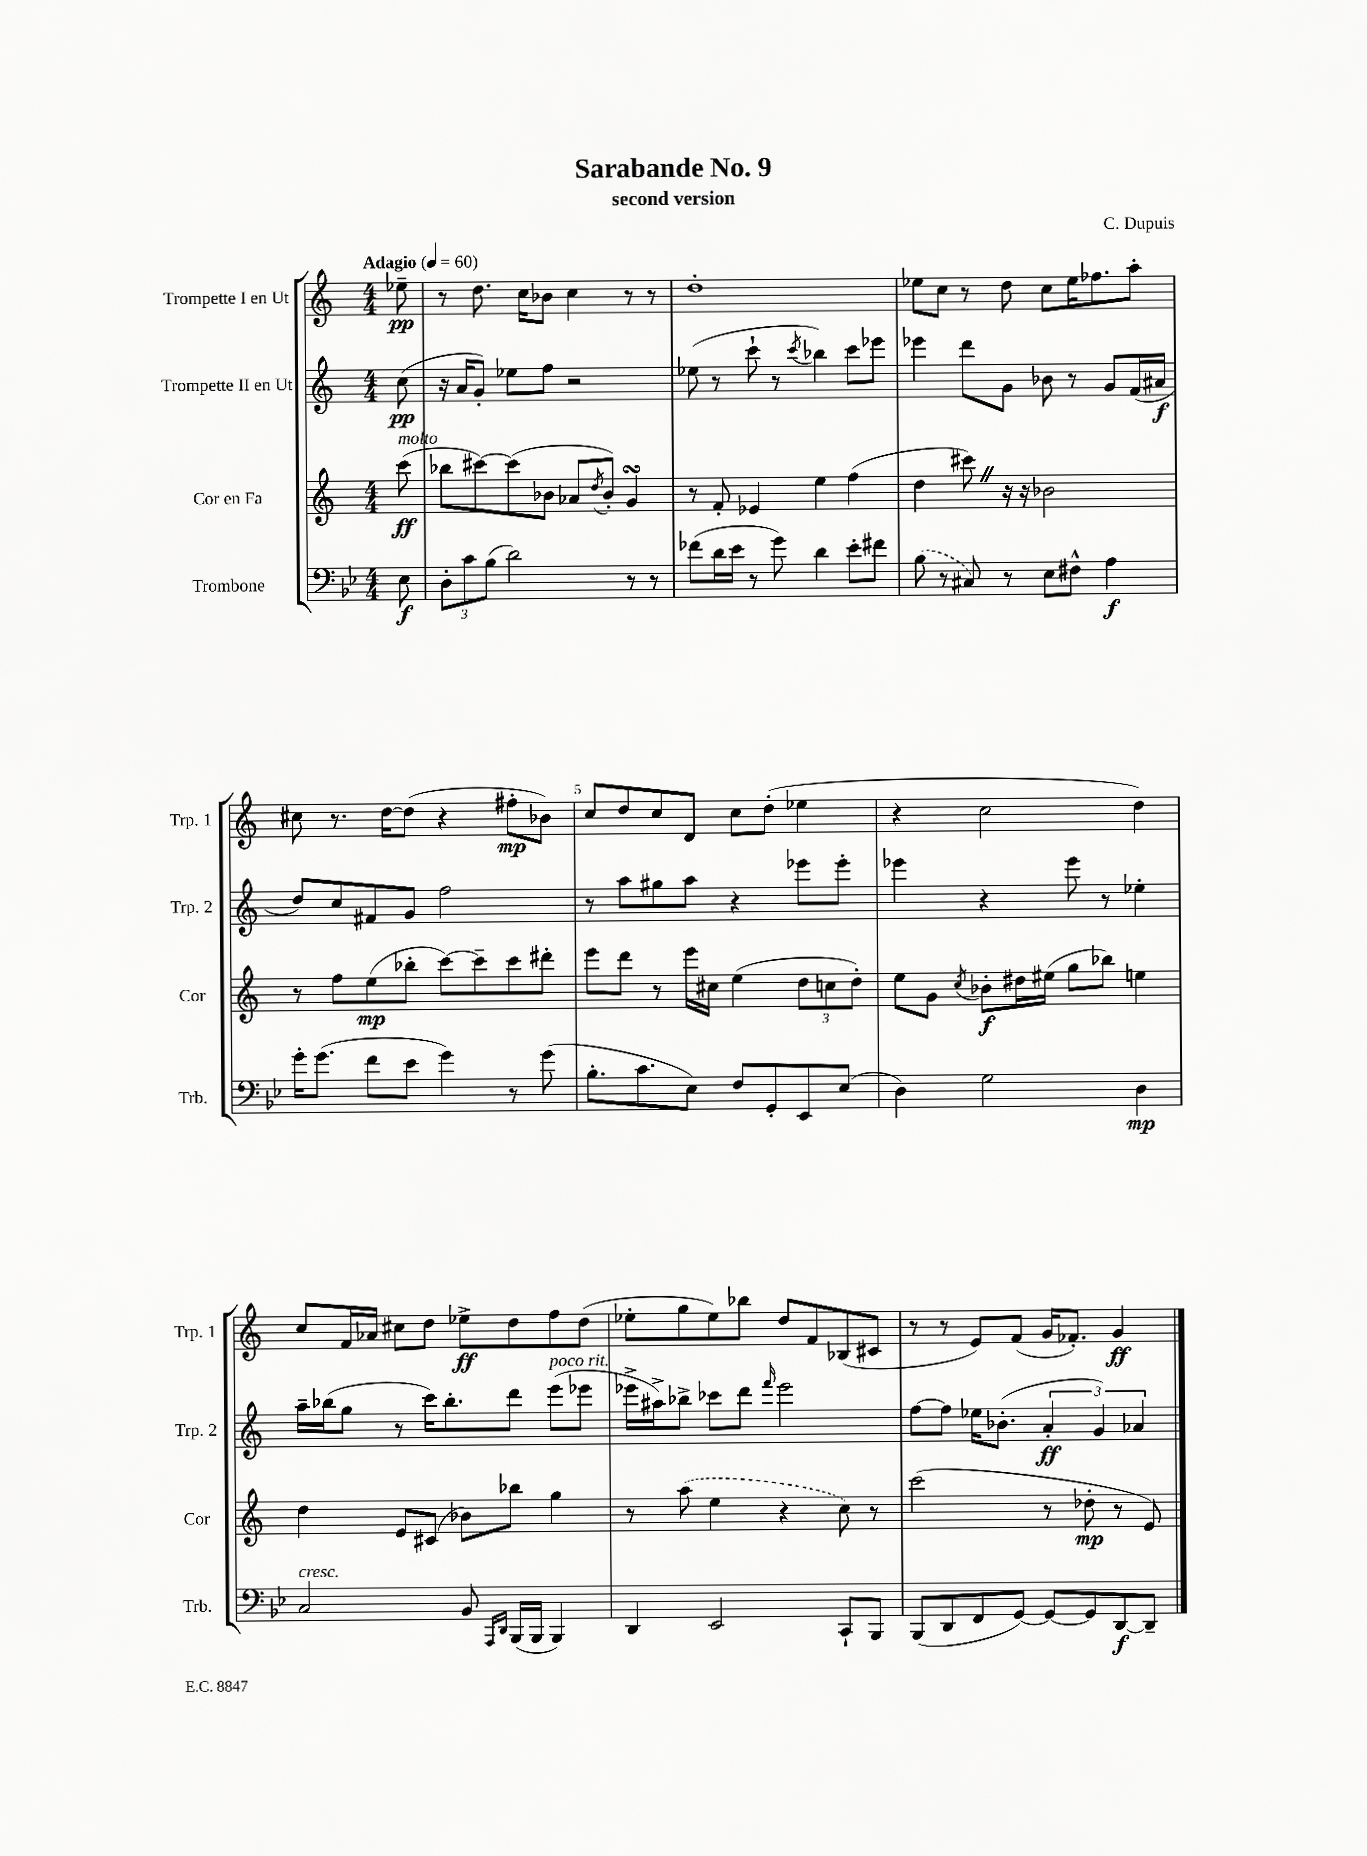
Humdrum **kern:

**kern	**kern	**kern	**kern
*staff4	*staff3	*staff2	*staff1
*clefF4	*clefG2	*clefG2	*clefG2
*k[b-e-]	*k[]	*k[]	*k[]
*M4/4	*M4/4	*M4/4	*M4/4
*MM60	*MM60	*MM60	*MM60
8E-\	(8ccc\	(8cc\	8ee-~\
=	=	=	=
12D'\L	8bb-\L	16r	8r
.	.	16a/LK	.
12c\	.	.	.
.	[8ccc#\)	8g'/J)	8.dd\
(12B-\J	.	.	.
2d\)	(8ccc#\]	8ee-\L	.
.	.	.	16cc\LK
.	8b-\J	8ff\J	8b-\J
.	8a-/L	2r	4cc\
.	8qdd/	.	.
.	8b-'/J)	.	.
8r	4g/	.	8r
8r	.	.	8r
=	=	=	=
(8f-\L	8r	(8ee-\	1dd'
16d\L	8f'/	8r	.
16e-\JJ	.	.	.
8r	4e-/	8ccc`\	.
8g\)	.	8r	.
.	.	8qccc/	.
4d\	4ee\	4bb-\)	.
8e-'\L	(4ff\	8ccc\L	.
8f#\J	.	8eee-\J	.
=	=	=	=
(8B-\	4dd\	4eee-\	8ee-\L
8r	.	.	8cc\J
8C#/)	8ccc#\)	8ddd\L	8r
8r	16r	8g\J	8dd\
.	16r	.	.
8E-\L	2b-\	8b-\	8cc\L
8F#^^\J	.	8r	16ee-\K
.	.	.	8.ff-\
4A\	.	8g/L	.
.	.	(16f/L	8aa'\J
.	.	16a#/JJ	.
=	=	=	=
16g'\LK	8r	8dd/L)	8cc#\
(8.g\J	.	.	.
.	8ff\L	8cc/	8.r
8f\L	(8ee\	8f#/	.
.	.	.	[16dd\LK
8e-\J	8bb-'\J	8g/J	(8dd\]J
4g\)	[8ccc\L)	2ff\	4r
.	8ccc~\]	.	.
8r	8ccc\	.	8ff#'\L
(8g\	8ddd#'\J	.	8b-\J)
=	=	=	=
8.B-'\L	8eee\L	8r	8cc/L
.	8ddd\J	8aa\L	8dd/
8.c\	.	.	.
.	8r	8gg#\	8cc/
8E-\J)	16eee\LL	8aa\J	8d/J
.	16cc#\JJ	.	.
8F/L	(4ee\	4r	8cc\L
8GG'/	.	.	(8dd'\J
8EE-/	12dd\L	8eee-\L	4ee-\
.	12cc\	.	.
(8E-/J	.	8eee-'\J	.
.	12dd'\J)	.	.
=	=	=	=
4D\)	8ee\L	4eee-\	4r
.	8g\J	.	.
.	8qcc/	.	.
2G\	8b-'\L	4r	2cc\
.	16dd#\L	.	.
.	(16ee#\JJ	.	.
.	8gg\L	8eee-\	.
.	8bb-\J)	8r	.
4D\	4ee\	4ee-'\	4dd\)
=	=	=	=
2C/	4dd\	16aa~\LL	8cc/L
.	.	(16bb-\J	.
.	.	8gg\J	16f/L
.	.	.	16a-/JJ
.	8e/L	8r	8cc#\L
.	(8c#/J	16ccc\LK)	8dd\J
.	.	8.bb-'\	.
8BB-/	8b-\L)	.	8ee-^\L
16qqAAA/LL	.	.	.
16qqDD/JJ	.	.	.
(16BBB-/LL	8bb-\J	8ddd\J	8dd\
16BBB-/JJ	.	.	.
4BBB-/)	4gg\	(8eee\L	8ff\
.	.	8eee-\J	(8dd\J
=	=	=	=
4DD/	8r	16eee-^\LL	8ee-'\L
.	.	16aa#^\J)	.
.	(8aa\	8bb-^\J	8gg\
2EE-/	4ee\	8ccc-\L	8ee-\)
.	.	8ddd\J	8bb-\J
.	.	16qqfff/	.
.	4r	2eee-\	8dd/L
.	.	.	8f/
8CC`/L	8cc\)	.	(8B-/
8BBB-/J	8r	.	8c#/J
=	=	=	=
(8BBB-/L	(2ccc\	[8ff\L	8r
8DD/	.	8ff\]J	8r
8FF/	.	16ee-\LK	8e/L)
.	.	(8.b-'\J	.
[8GG/J)	.	.	(8f/J
8GG/_L	8r	6a'/	16g/LK
.	.	.	8.f-'/J)
8GG/]	8dd-'\	.	.
.	.	6g/)	.
[8DD/	8r	.	4g/
.	.	6a-/	.
8DD~/]J	8e/)	.	.
==	==	==	==
*-	*-	*-	*-
